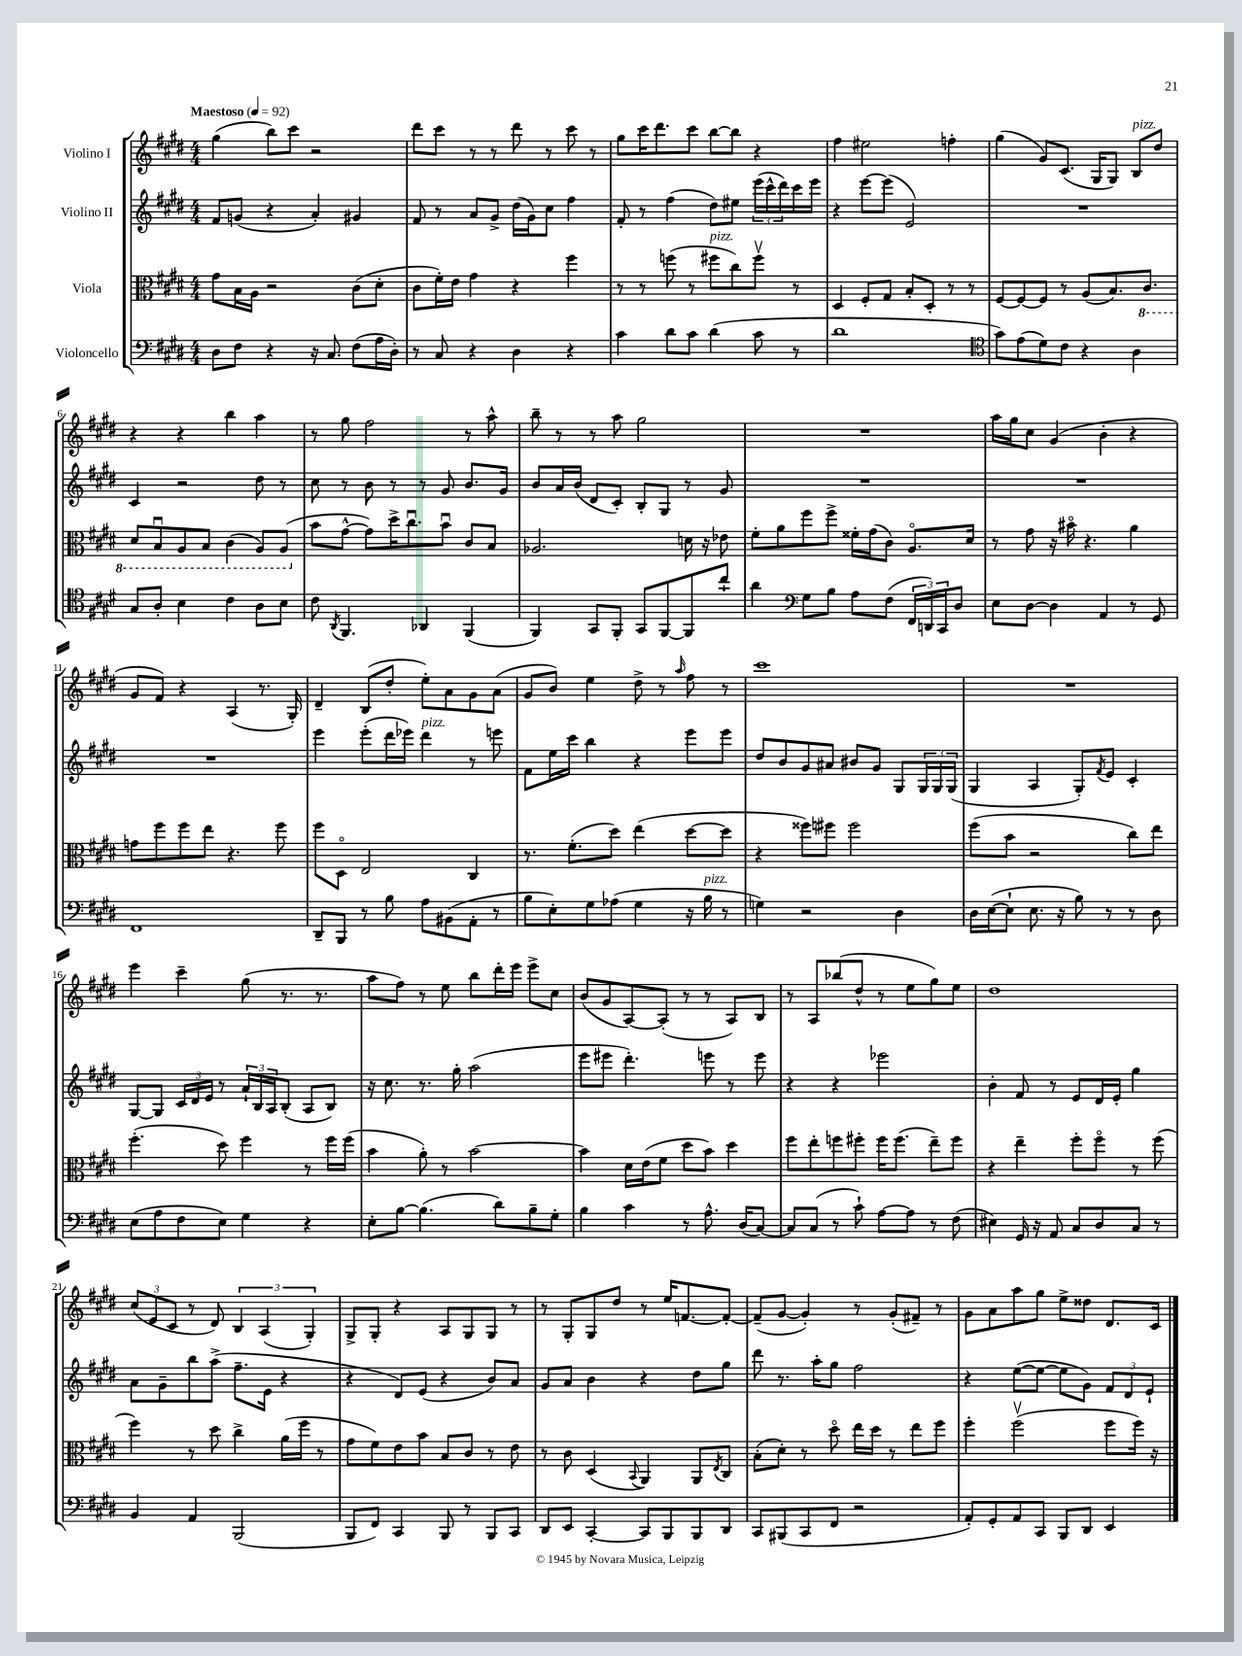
<<
\new StaffGroup <<
\new Staff = "s0" \with { instrumentName = "Violino I" } {
    \clef treble \key e \major \numericTimeSignature \time 4/4 \tempo "Maestoso" 4 = 92
    gis''4( b''8) cis'''8 r2 |
    dis'''8 cis'''8 r8 r8 dis'''8 r8 cis'''8 r8 |
    gis''8 cis'''16 dis'''8. cis'''8 b''8~ b''8 r4 |
    fis''4 eis''2 f''4-. |
    gis''4( gis'8) cis'8.( gis16 gis8) b8^\markup { \italic "pizz." } dis''8 |
    r4 r4 b''4 a''4 |
    r8 gis''8 fis''2 r8 a''8-^ |
    b''8-- r8 r8 a''8 gis''2 |
    R1 |
    a''16 gis''16 cis''8 gis'4( b'4-. r4 |
    gis'8 fis'8) r4 a4( r8. gis16-.) |
    dis'4-- b8( dis''8-. e''8-.) a'8 gis'8 a'8( |
    gis'8 b'8) e''4 dis''8-> r8 \grace { a''16 } fis''8 r8 |
    cis'''1 |
    R1 |
    e'''4 cis'''4-- gis''8( r8. r8. |
    a''8 fis''8) r8 e''8 b''8 dis'''16-. e'''16 e'''8-> cis''8 |
    b'8( gis'8 a8~) a8-.( r8 r8 a8) b8 |
    r8 a8 bes''8( dis''8-^ r8 e''8 gis''8) e''8 |
    dis''1 |
    \tuplet 3/2 { cis''8( e'8 cis'8 } r8 dis'8) \tuplet 3/2 { b4 a4( gis4-.) } |
    gis8-> gis8-. r4 a8 gis8 gis8 r8 |
    r8 gis8-. gis8 dis''8 r8 e''16 f'8.~ f'8~-. |
    f'8--( gis'8~ gis'4-.) r8 gis'8-.( fis'8--) r8 |
    gis'8 a'8 a''8 gis''8 e''8-> disis''8 dis'8. cis'16 \bar "|." |
}
\new Staff = "s1" \with { instrumentName = "Violino II" } {
    \clef treble \key e \major \numericTimeSignature \time 4/4
    fis'8 g'8( r4 a'4-.) gis'4 |
    fis'8 r8 a'8 gis'8-> dis''16( gis'16) cis''8 fis''4 |
    fis'8-. r8 fis''4( dis''8) eis''8 \tuplet 3/2 { e'''16( cis'''16-^ dis'''16) } cis'''16 e'''16 |
    r4 e'''8~ e'''8( e'2) |
    R1 |
    cis'4 r2 dis''8 r8 |
    cis''8 r8 b'8 r8 r8 gis'8 b'8. gis'16 |
    b'8 a'16 b'16( dis'8 cis'8-.) b8-. gis8 r8 gis'8 |
    R1 |
    R1 |
    R1 |
    e'''4 e'''8-.( dis'''16 ees'''16) dis'''4^\markup { \italic "pizz." } r8 e'''8 |
    fis'8 e''16 cis'''16 b''4 r4 e'''8 e'''8 |
    dis''8 b'8 gis'8 ais'8 bis'8 gis'8 gis8 \tuplet 3/2 { gis16 gis16 gis16( } |
    gis4 a4 gis8-.) \acciaccatura { fis'8 } e'8 cis'4-. |
    gis8~ gis8 \tuplet 3/2 { cis'16 dis'16 e'16 } r8 \tuplet 3/2 { a'16-! b16 a16 } b8-.( a8 b8) |
    r16 cis''8. r8. gis''16-. a''2( |
    e'''8 eis'''8 dis'''4.-.) e'''8 r8 e'''8 |
    r4 r4 ees'''2 |
    b'4-. fis'8 r8 e'8 dis'16 e'16-. gis''4 |
    a'8 gis'8-- b''8 a''8->( fis''8.-- e'16 r4 |
    r4 dis'8) e'8( r4 b'8) a'8 |
    gis'8 a'8 b'4 r4 dis''8 gis''8 |
    dis'''8 r8. a''16-. gis''8 fis''2 |
    r4 e''8~( e''8~ e''8 gis'8) \tuplet 3/2 { fis'8 dis'8 e'8-! } \bar "|." |
}
\new Staff = "s2" \with { instrumentName = "Viola" } {
    \clef alto \key e \major \numericTimeSignature \time 4/4
    gis'8 b16 a16 r2 cis'8( dis'8-. |
    cis'8 fis'16-.) e'16 gis'4 r4 fis''4 |
    r8 r8 f''8( r8 fis''8^\markup { \italic "pizz." } cis''8) fis''8\upbow r8 |
    dis4 fis8-. gis8 b8-. dis8-. r8 r8 |
    fis8~ fis8~ fis8 r8 a8( b8.) \ottava #-1 cis8. |
    dis8 b,8\downbow a,8 b,8 cis4( a,8) a,8( \ottava #0 |
    b'8 gis'8~-^ gis'8) dis''16-> cis''8.\downbow b'8\downbow cis'8 b8 |
    aes2. d'16 r16 ees'8 |
    fis'8-. a'8 fis''8 fis''8-> fisis'16-. gis'16( cis'8) a8.\flageolet dis'16 |
    r8 gis'8 r16 bis'16\flageolet r4. a'4 |
    g'8 fis''8 fis''8 e''8 r4. fis''8 |
    fis''8 dis8\flageolet e2 cis4 |
    r8. fis'8.-.( dis''8) e''4( dis''8~ dis''8 |
    r4 fisis''8) fis''8 fis''2 |
    fis''8( b'8 r2 cis''8) e''8 |
    fis''4.-.( dis''8) fis''4 r8 fis''16 fis''16( |
    b'4 a'8-.) r8 b'2~ |
    b'4 dis'16 e'16( fis'8 dis''8 b'8) dis''4 |
    fis''8 e''8-. f''8 fis''8-. fis''16 fis''8.( e''8--) fis''8 |
    r4 e''4-- fis''8-. fis''8\flageolet r8 fis''8( |
    fis''4) r8 dis''8 cis''4-> a'16( fis''16 r8 |
    gis'8 fis'8) e'8 b'8 b8 cis'8 r8 e'8 |
    r8 cis'8 dis4( \appoggiatura { b,8 } a,4) a,8 \acciaccatura { e8 } cis8 |
    b8-.( dis'8-.) r8 dis''8\flageolet e''16 dis''16 r8 e''8 fis''8 |
    fis''4-. fis''2\upbow( fis''8 fis''16) r16 \bar "|." |
}
\new Staff = "s3" \with { instrumentName = "Violoncello" } {
    \clef bass \key e \major \numericTimeSignature \time 4/4
    dis8 fis8 r4 r16 cis8. fis8( a16 dis16-.) |
    r8 cis8 r4 dis4 r4 |
    cis'4 dis'8 cis'8 dis'4( cis'8 r8 |
    dis'1 |
    \clef tenor gis'8) e'8( dis'8) cis'8 r4 a4 |
    gis8 a8-. b4 cis'4 a8 b8 |
    cis'8 \acciaccatura { a,8 } fis,4. aes,4 fis,4( |
    fis,4) gis,8 fis,8-. gis,8 fis,8~ fis,8 cis''8-! |
    a'4 \clef bass gis8 b8 a8 fis8( \tuplet 3/2 { fis,16 d,16) cis,16 } dis8 |
    e8 dis8~ dis4 a,4 r8 gis,8 |
    fis,1 |
    dis,8-- b,,8 r8 b8 a8 bis,8( a,8-. r8 |
    b8 e8-.) gis8 aes8( gis4 r16 b16^\markup { \italic "pizz." } r8 |
    g4) r2 dis4 |
    dis16 e16~( e8-! e8. r16 b8) r8 r8 dis8 |
    e8( a8 fis8 e8) gis4 r4 |
    e8-. b8~ b4.( dis'8) b8-- gis8-. |
    b4 cis'4 r8 a8.-^ dis16( cis8~) |
    cis8 cis8( r8 cis'8-!) a8~ a8 r8 fis8( |
    eis4) gis,16 r16 a,8 cis8 dis8 cis8 r8 |
    b,4 a,4 b,,2( |
    b,,8 fis,8) cis,4 b,,8 r8 b,,8 cis,8 |
    dis,8 e,8 cis,4~-. cis,8 b,,8 b,,8 dis,8 |
    cis,8 bis,,8( cis,8 fis,8 r2 |
    a,8-.) gis,8-. a,8 cis,8 b,,8 dis,8 e,4 \bar "|." |
}
>>
>>
